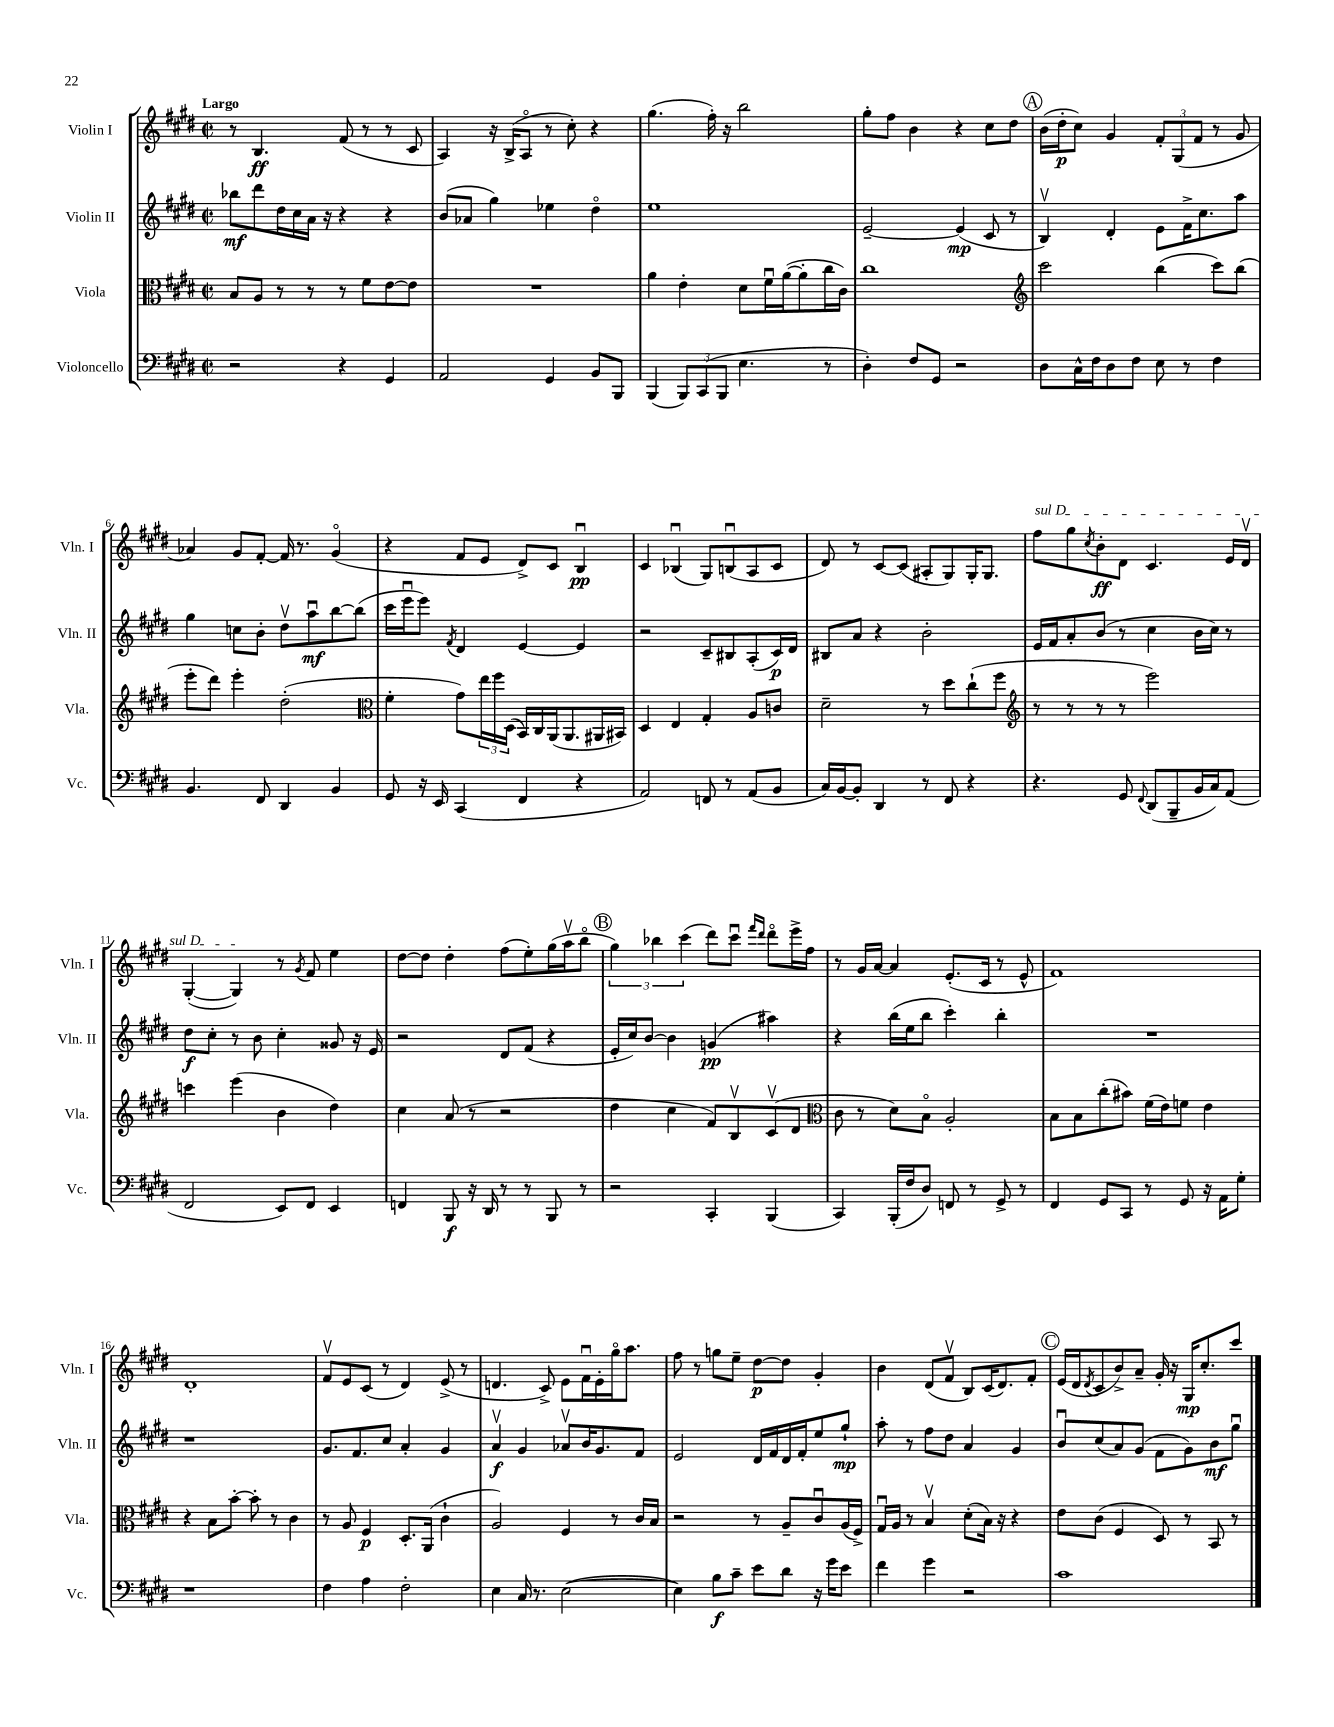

**kern	**kern	**kern	**kern
*staff4	*staff3	*staff2	*staff1
*clefF4	*clefC3	*clefG2	*clefG2
*k[f#c#g#d#]	*k[f#c#g#d#]	*k[f#c#g#d#]	*k[f#c#g#d#]
*M2/2	*M2/2	*M2/2	*M2/2
*met(c|)	*met(c|)	*met(c|)	*met(c|)
2r	8B/L	8bb-\L	8r
.	8A/J	8ddd#\	4.B/
.	8r	16dd#\L	.
.	.	16cc#\	.
.	8r	16a\JJ	.
.	.	16r	.
4r	8r	4r	(8f#/
.	8f#\L	.	8r
4GG#/	[8e\	4r	8r
.	8e\]J	.	8c#/
=	=	=	=
2AA/	1r	(8b/L	4A/)
.	.	8a-/J	.
.	.	4gg#\)	16r
.	.	.	(16B^/LK
.	.	.	8Ao/J
4GG#/	.	4ee-\	8r
.	.	.	8cc#'\)
8BB/L	.	4dd#o\	4r
8BBB/J	.	.	.
=	=	=	=
(4BBB/	4a\	1ee	(4.gg#\
12BBB/L)	4e'\	.	.
(12CC#/	.	.	.
.	.	.	16ff#'\)
12BBB/J	.	.	.
.	.	.	16r
4.E\	8d#\L	.	2bb\
.	16f#u\L	.	.
.	([16a\J	.	.
.	8a'\]	.	.
8r	16cc#\L	.	.
.	16c#\JJ)	.	.
=	=	=	=
4D#'\)	1cc#	[2e~/	8gg#'\L
.	.	.	8ff#\J
8F#/L	.	.	4b\
8GG#/J	.	.	.
2r	.	(4e/]	4r
.	.	8c#/	8cc#\L
.	.	8r	8dd#\J
=	=	=	=
*	*clefG2	*	*
8D#\L	2ccc#\	4Bv/)	(16b\LL
.	.	.	16dd#'\J
16C#^^\L	.	.	8cc#\J)
16F#\J	.	.	.
8D#\	.	4d#'/	4g#/
8F#\J	.	.	.
8E\	(4bb\	8e\L	12f#'/L
.	.	.	(12G#/
8r	.	16f#^\K	.
.	.	.	12f#/J
.	.	8.cc#\	.
4F#\	8ccc#\L)	.	8r
.	(8bb\J	8aa\J	8g#/
=	=	=	=
4.BB/	8eee'\L	4gg#\	4a-/)
.	8ddd#\J)	.	.
.	4eee'\	8cc\L	8g#/L
8FF#/	.	8b'\J	[8f#'/J
4DD#/	(2dd#'\	8dd#v\L	16f#/]
.	.	.	8.r
.	.	8aau\	.
4BB/	.	[8bb\	(4g#o/
.	.	(8bb\]J	.
=	=	=	=
*	*clefC3	*	*
8GG#/	4f#'\	16ccc#\LL	4r
.	.	16eeeu\J	.
16r	.	8eee\J)	.
16EE/	.	.	.
.	.	8qf#/	.
(4CC#/	8g#\L)	4d#/	8f#/L
.	24ee\L	.	8e/J
.	24ff#\	.	.
.	(24D#\JJ	.	.
4FF#/	16BB/LL)	[4e/	8d#^/L)
.	16C#/	.	.
.	(16AA/J	.	8c#/J
.	8.AA/	.	.
4r	.	4e/]	4Bu/
.	16AA#/L	.	.
.	16BB#/JJ)	.	.
=	=	=	=
2AA/)	4D#/	2r	4c#/
.	4E/	.	(4B-u/
8FF/	4G#'/	8c#~/L	8G#/L)
8r	.	8B#/	(8Bu/
(8AA/L	8A/L	(8A'/	8A/
8BB/J	8c/J	16c#/L)	8c#/J
.	.	16d#/JJ	.
=	=	=	=
16C#/LL)	2d#~\	8B#/L	8d#/)
[16BB/J	.	.	.
8BB'/]J	.	8a/J	8r
4DD#/	.	4r	[8c#/L
.	.	.	(8c#/]J
8r	8r	2b'\	8A#'/L
8FF#/	8dd#\L	.	8G#/)
4r	(8cc#`\	.	16G#'/K
.	.	.	8.G#/J
.	8ff#\J	.	.
=	=	=	=
*	*clefG2	*	*
4.r	8r	16e/LL	8ff#\L
.	.	16f#/J	.
.	8r	8a'/	8gg#\
.	.	.	8qcc#/
.	8r	(8b/J	8b'\
8GG#/	8r	8r	8d#\J
8qqFF#/	.	.	.
(8DD#/L	2eee\)	4cc#\	4.c#/
8BBB~/	.	.	.
16BB/L	.	16b\LL	.
16C#/J)	.	16cc#\JJ)	.
(8AA/J	.	8r	16e/LL
.	.	.	16d#v/JJ
=	=	=	=
2FF#/	4ccc\	8dd#\L	([4G#'/
.	.	8cc#'\J	.
.	(4eee\	8r	4G#/])
.	.	8b\	.
8EE/L)	4b\	4cc#'\	8r
.	.	.	8qg#/
8FF#/J	.	.	8f#/
4EE/	4dd#\)	8g##/	4ee\
.	.	16r	.
.	.	16e/	.
=	=	=	=
4FF/	4cc#\	2r	[8dd#\L
.	.	.	8dd#\]J
8BBB/	(8a/	.	4dd#'\
16r	8r	.	.
16DD#/	.	.	.
8r	2r	8d#/L	(8ff#\L
8r	.	(8f#/J	8ee'\)
8BBB/	.	4r	(16gg#\L
.	.	.	16aav\J
8r	.	.	8bbo\J
=	=	=	=
2r	4dd#\	16e'/LL	6gg#\)
.	.	16cc#/J)	.
.	.	[8b/J	.
.	.	.	6bb-\
.	4cc#\	4b\]	.
.	.	.	(6ccc#\
4CC#'/	8f#/L)	(4g/	8ddd#\L)
.	8Bv/	.	8ccc#u\J
.	.	.	16qqfff#/LL
.	.	.	16qqddd#/JJ
(4BBB/	(8c#v/	4aa#\)	8ddd#o\L
.	8d#/J	.	16eee^\L
.	.	.	16ff#\JJ
=	=	=	=
*	*clefC3	*	*
4CC#/)	8c#\	4r	8r
.	8r	.	16g#/LL
.	.	.	[16a/JJ
(16BBB'/LL	8d#\L)	(16bb\LL	4a/]
16F#/J	.	16ee\J	.
8D#/J)	8Bo\J	8bb\J	.
8FF/	2A'/	4ccc#'\)	(8.e'/L
8r	.	.	.
.	.	.	16c#/Jk
8GG#^/	.	4bb'\	8r
8r	.	.	8e^^/
=	=	=	=
4FF#/	8B\L	1r	1f#)
.	8B\	.	.
8GG#/L	(8cc#'\	.	.
8CC#/J	8b#\J)	.	.
8r	(16f#\LL	.	.
.	16e\J)	.	.
8GG#/	8f\J	.	.
16r	4e\	.	.
16AA\LK	.	.	.
8G#'\J	.	.	.
=	=	=	=
1r	4r	1r	1d#'
.	8B\L	.	.
.	[8b'\J	.	.
.	8b'\]	.	.
.	8r	.	.
.	4c#\	.	.
=	=	=	=
4F#\	8r	8.g#/L	8f#v/L
.	8A/	.	8e/
.	.	8.f#/	.
4A\	4F#/	.	(8c#/J
.	.	8cc#/J	8r
2F#'\	8.D#'/L	4a'/	4d#/)
.	(16AA/Jk	.	.
.	4c#`\	4g#/	(8e^/
.	.	.	8r
=	=	=	=
4E\	2A/)	4av/	4.d/
16C#/	.	4g#/	.
8.r	.	.	.
.	.	.	8c#^/)
([2E\	4F#/	8a-v/L	8e\L
.	.	16b/K	16f#u\L
.	.	8.g#/	16e'\
.	8r	.	16gg#o\J
.	.	.	8.aa\J
.	16c#/LL	8f#/J	.
.	16B/JJ	.	.
=	=	=	=
4E\])	2r	2e/	8ff#\
.	.	.	8r
8B\L	.	.	8gg\L
8c#~\J	.	.	8ee~\J
8e\L	8r	16d#/LL	[8dd#\L
.	.	16f#/	.
8d#\J	8A~/L	16d#/	8dd#\]J
.	.	16f#'/J	.
16r	8c#u/	8ee/	4g#'/
16g#\LK	.	.	.
8e\J	(16A/L	8gg#`/J	.
.	16F#^/JJ)	.	.
=	=	=	=
4f#\	16G#u/LL	8aa'\	4b\
.	16A/JJ	.	.
.	8r	8r	.
4g#\	4Bv/	8ff#\L	(8d#/L
.	.	8dd#\J	8f#v/J
2r	(8d#'\L	4a/	8B/L)
.	16B\Jk)	.	(16c#/K
.	16r	.	8.d#/)
.	4r	4g#/	.
.	.	.	8f#'/J
=	=	=	=
1c#	8e\L	8bu/L	(16e/LL
.	.	.	16d#/J
.	.	.	8qd#/
.	(8c#\J	(8cc#/	8c#/
.	4F#/	8a/)	8b^/)
.	.	(8g#/J	8a~/J
.	8D#/)	8f#\L	16g#'/
.	.	.	16r
.	8r	8g#\)	16G#/LK
.	.	.	8.cc#'/
.	8BB/	8b\	.
.	8r	8gg#u\J	8ccc#/J
==	==	==	==
*-	*-	*-	*-
